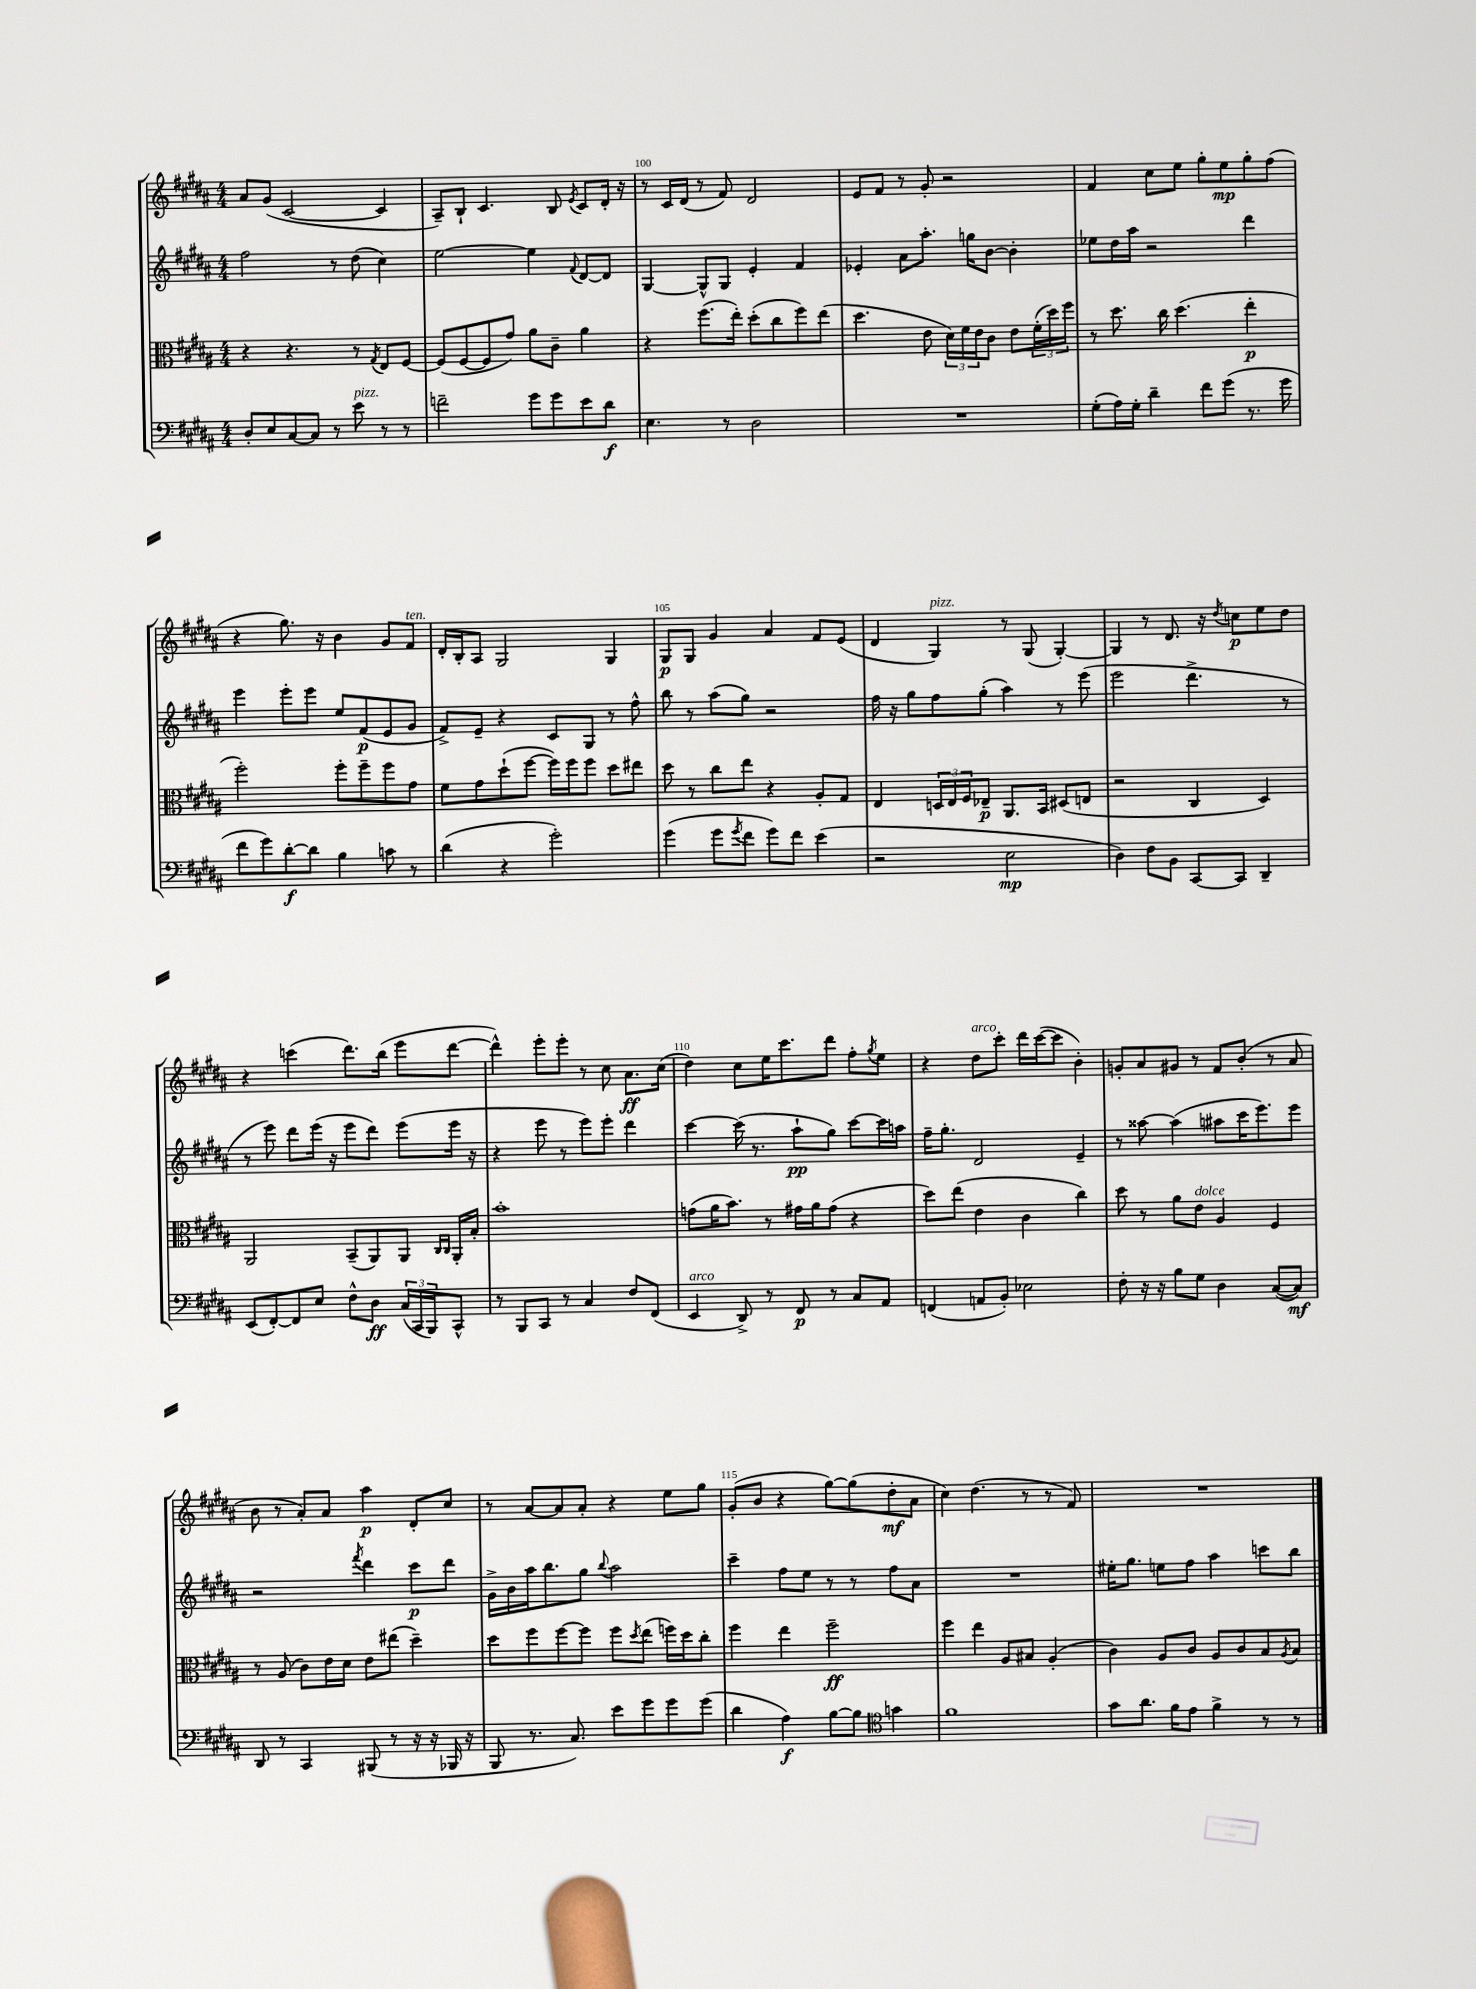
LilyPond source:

<<
\new StaffGroup <<
\new Staff = "s0" {
    \clef treble \key b \major \numericTimeSignature \time 4/4
    ais'8 gis'8( cis'2~ cis'4 |
    ais8--) b8-! cis'4. b8 \acciaccatura { e'8 } cis'8 dis'16-. r16 |
    r8 cis'16 dis'16( r8 fis'8) dis'2 |
    e'8 fis'8 r8 gis'8-. r2 |
    fis'4 cis''8 e''8 gis''8-. e''8\mp gis''8-. fis''8( |
    r4 gis''8.) r16 b'4 gis'8 fis'8^\markup { \italic "ten." } |
    dis'16-. b16-. ais8 gis2 gis4 |
    gis8\p gis8 gis'4 ais'4 fis'8 e'8( |
    dis'4 gis4^\markup { \italic "pizz." }) r8 gis8( gis4~-.) |
    gis4 r8 dis'8. r16 \acciaccatura { dis''8 } c''8\p e''8 dis''8 |
    r4 c'''4( dis'''8.) b''16( e'''8 dis'''8~ |
    dis'''4-^) e'''8-. e'''8-. r8 cis''8 ais'8.\ff cis''16( |
    dis''4) cis''8 e''16 cis'''8. dis'''8 fis''8-. \acciaccatura { gis''8 } e''8 |
    r4 dis''8^\markup { \italic "arco" } cis'''8-. dis'''16 cis'''16~( cis'''8 b'4-.) |
    g'8-. ais'8 gis'8 r8 fis'8 b'8-.( r8 ais'8 |
    b'8 r8 ais'8-.) ais'8 ais''4\p dis'8-. cis''8 |
    r8 ais'8~ ais'8 ais'8-. r4 e''8 gis''8 |
    gis'8-.( b'8 r4 gis''8~) gis''8( dis''8-.\mf ais'8 |
    cis''4) dis''4.( r8 r8 fis'8) |
    R1 \bar "|." |
}
\new Staff = "s1" {
    \clef treble \key b \major \numericTimeSignature \time 4/4
    fis''2 r8 dis''8( cis''4) |
    e''2~ e''4 \appoggiatura { fis'8 } dis'8~ dis'8 |
    gis4~ gis8-^ gis8 e'4-. fis'4 |
    ees'4-. ais'8 ais''8.-. g''16 b'8~ b'4-. |
    ees''8 dis''16 ais''16 r2 dis'''4 |
    e'''4 e'''8-. e'''8 e''8 fis'8\p( e'8 gis'8 |
    fis'8->) e'8-- r4 cis'8 gis8 r8 fis''8-^ |
    b''8 r8 ais''8( gis''8) r2 |
    fis''16 r16 gis''8 fis''8 gis''8-.( ais''4) r8 e'''8( |
    e'''2 dis'''4.-> r8 |
    r8 e'''8) dis'''8 e'''16( r16 e'''8 dis'''8) e'''8( e'''16 r16 |
    r4 e'''8 r8 e'''8) e'''8-. dis'''4 |
    cis'''4~ cis'''16( r8. ais''8-!\pp gis''8) cis'''8~ cis'''16 a''16 |
    fis''16-- gis''8.-. dis'2 e'4-- |
    r8 aisis''8~ aisis''4( ais''8 cis'''16 e'''8.) e'''8 |
    r2 \acciaccatura { fis'''8 } dis'''4 cis'''8\p dis'''8 |
    gis'16-> b'16 ais''16 b''8. gis''8 \appoggiatura { b''8 } ais''2 |
    cis'''4-- fis''8 e''8 r8 r8 fis''8 ais'8 |
    R1 |
    eis''16-. gis''8. e''8 fis''8 ais''4 c'''8 b''8 \bar "|." |
}
\new Staff = "s2" {
    \clef alto \key b \major \numericTimeSignature \time 4/4
    r4 r4. r8 \acciaccatura { gis8 } e8 fis8~ |
    fis8( fis8~ fis8 gis'8) ais'8 cis'8-- ais'4 |
    r4 fis''8.( e''16-.) dis''8-.( cis''8 fis''8) e''8( |
    dis''4. e'8 \tuplet 3/2 { dis'16) fis'16 e'16 } cis'8 e'8 \tuplet 3/2 { fis'16-.( dis''16) fis''16 } |
    r8 dis''8. cis''16 dis''4.( e''4-.\p |
    fis''2-.) fis''8-. fis''8-- fis''8 gis'8 |
    fis'8 gis'8 dis''8-!( fis''8~ fis''16) fis''16 fis''8 dis''8 eis''8 |
    dis''8 r8 cis''8 e''8 r4 ais8-. gis8 |
    e4 \tuplet 3/2 { d16 e16 fis16 } ees8--\p ais,8. b,16 dis8( e8 |
    r2 cis4 dis4) |
    ais,2 b,8--( ais,8) ais,8 \grace { cis16 cis16 } ais,16-. b16-. |
    b'1-. |
    g'8( ais'16 b'8.) r8 gis'16 ais'16 gis'8( r4 |
    dis''8) e''8( e'4 cis'4 cis''4) |
    dis''8 r8 ais'8 e'8^\markup { \italic "dolce" } ais4 fis4 |
    r8 ais8( cis'8) e'16 dis'16 e'8 eis''8( dis''4--) |
    dis''8 fis''8 fis''8~ fis''8 fis''8 \acciaccatura { dis''8 } e''8( f''16) dis''16 cis''8-. |
    fis''4 e''4 fis''2--\ff |
    fis''4 e''4 ais8 bis8 ais4-.( |
    cis'4) ais8 cis'8 ais8 cis'8 b8 \acciaccatura { ais8 } b8 \bar "|." |
}
\new Staff = "s3" {
    \clef bass \key b \major \numericTimeSignature \time 4/4
    dis8-. e8 cis8~ cis8 r8 e'8^\markup { \italic "pizz." } r8 r8 |
    f'2-- gis'8 gis'8 e'8 dis'8\f |
    e4. r8 dis2 |
    R1 |
    gis8-.( ais16) gis16-. dis'4-- fis'8 gis'8( r8. gis'16 |
    fis'8 gis'8) dis'8~-.\f dis'8 b4 c'8 r8 |
    dis'4( r4 gis'2-.) |
    gis'4( gis'8 \acciaccatura { gis'8 } fis'8 gis'8) fis'8 e'4( |
    r2 e2\mp |
    dis4) fis8 b,8 cis,8~ cis,8 dis,4-- |
    e,8( fis,8~-.) fis,8 e8 fis8-^ dis8\ff \tuplet 3/2 { cis16( cis,16 b,,16) } cis,8-^ |
    r8 b,,8 cis,8 r8 cis4 fis8 fis,8( |
    e,4^\markup { \italic "arco" } dis,8->) r8 fis,8\p r8 cis8 ais,8 |
    f,4( a,8 b,8-.) ees2 |
    fis8-. r16 r16 b8 gis8 dis4 cis8~( cis8\mf) |
    dis,8 r8 cis,4 bis,,8( r8 r16 r16 bes,,16 r16 |
    b,,8 r8. cis8.) e'8 gis'8 gis'8 gis'8( |
    dis'4 ais4\f) b8~ b8 \clef tenor g'4 |
    fis'1 |
    gis'8 ais'8. fis'16 e'8 fis'4-> r8 r8 \bar "|." |
}
>>
>>
\layout { \context { \Score currentBarNumber = #98 \override BarNumber.break-visibility = ##(#f #t #t) barNumberVisibility = #(every-nth-bar-number-visible 5) } }
